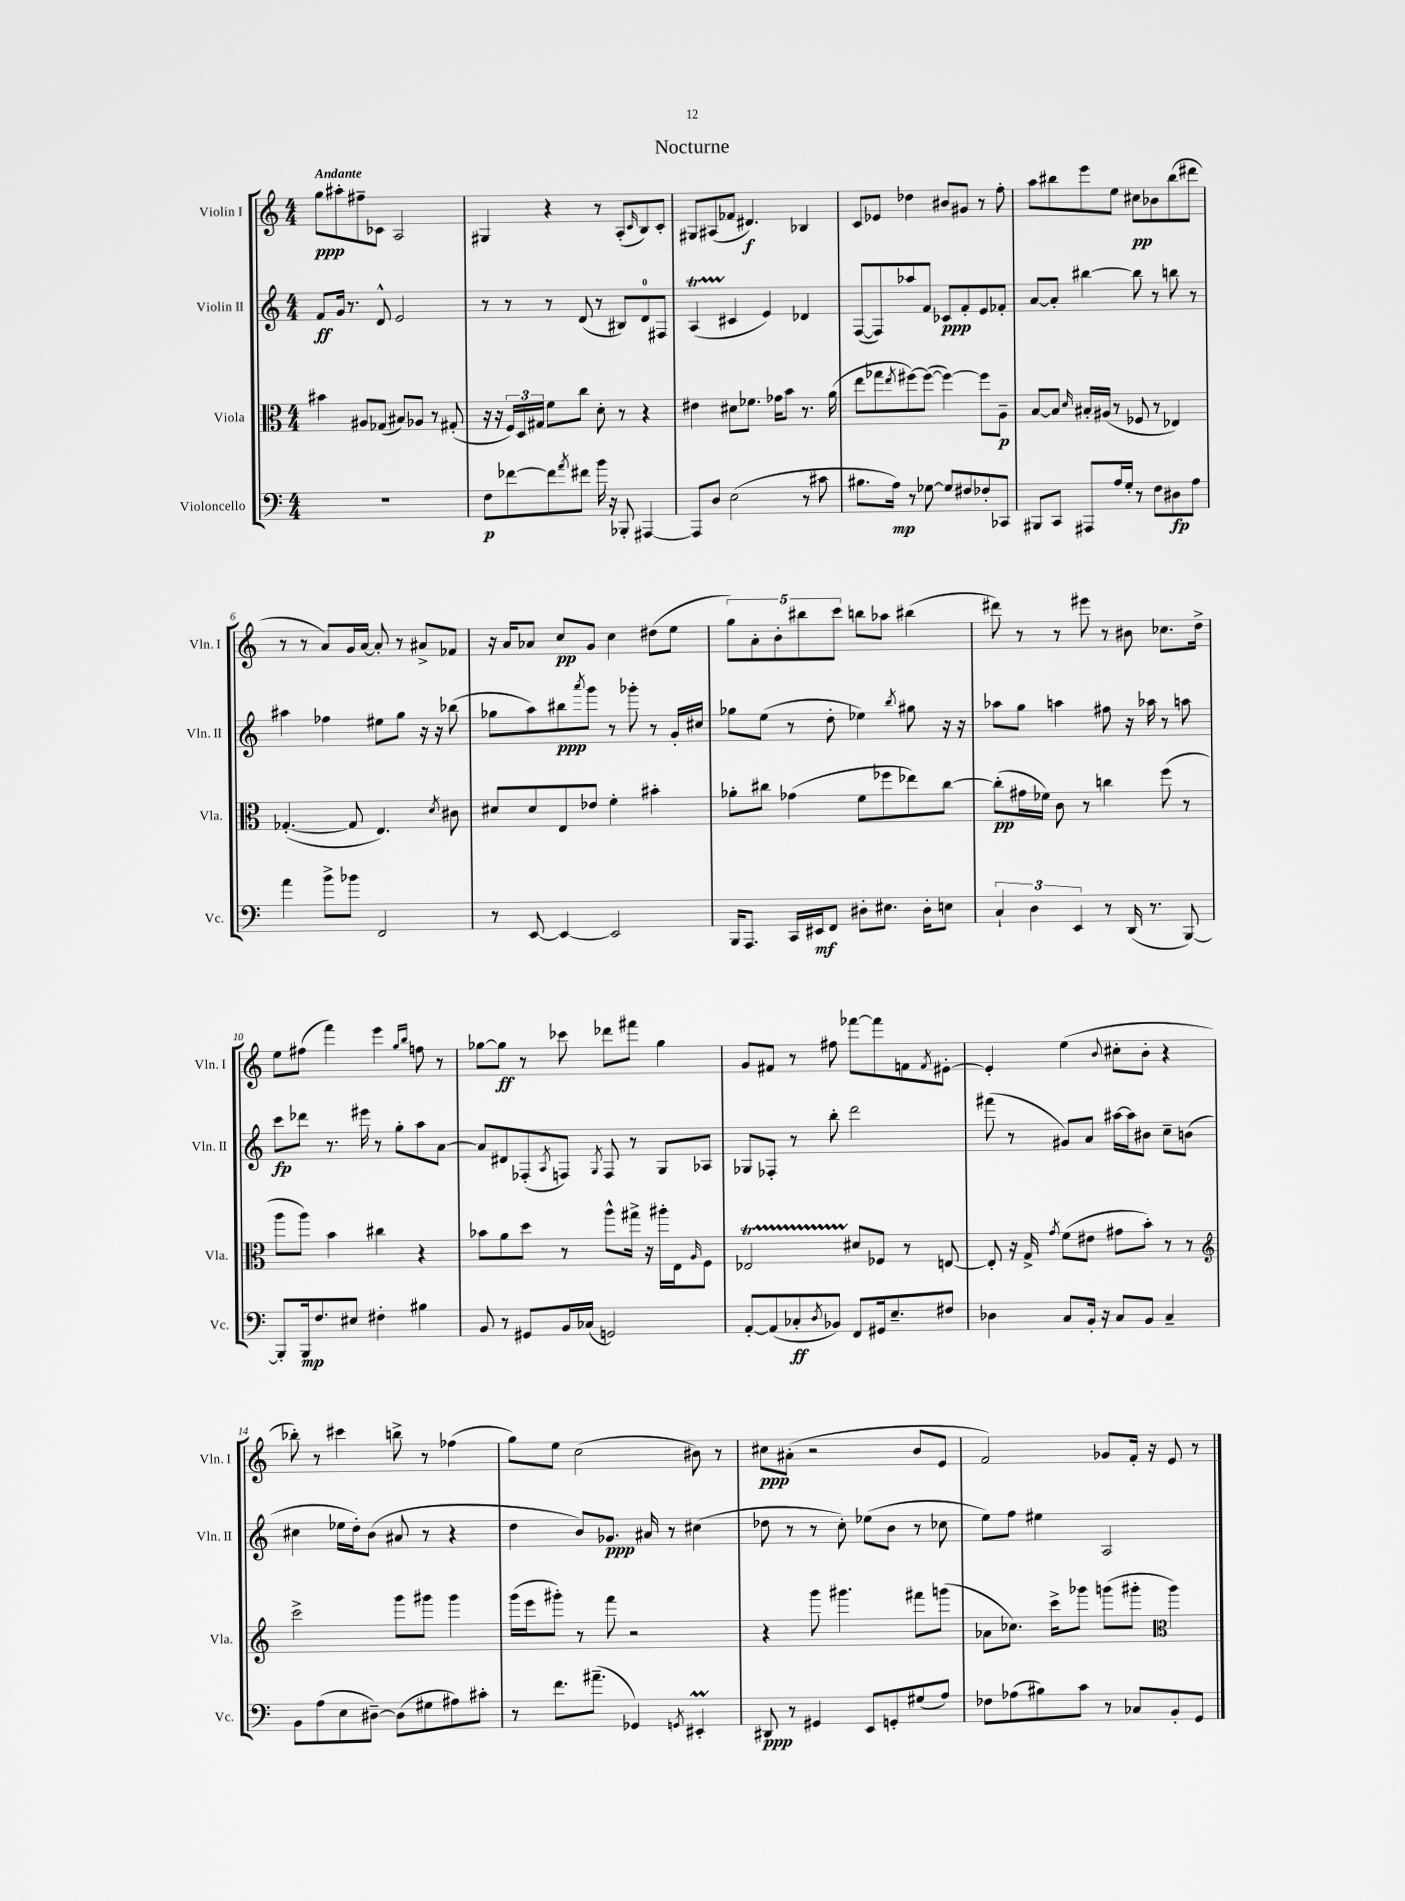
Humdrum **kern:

**kern	**kern	**kern	**kern
*staff4	*staff3	*staff2	*staff1
*clefF4	*clefC3	*clefG2	*clefG2
*k[]	*k[]	*k[]	*k[]
*M4/4	*M4/4	*M4/4	*M4/4
1r	4b#	8f	8gg
.	.	16g	8aa#'
.	.	8.r	.
.	8A#	.	8ff#~
.	(8G-	8d^^	8c-
.	8B#)	2e	2A
.	8A-	.	.
.	8r	.	.
.	(8G#'	.	.
=	=	=	=
8F	16r	8r	4G#
.	16r	.	.
[8f-	24F)	8r	.
.	24D	.	.
.	24G#	.	.
8f-]	8f	8r	4r
8qa	.	.	.
8f#	8cc	(8d	.
16b	8d'	8r	8r
16r	.	.	.
8BBB-'	8r	8B#)	(8A'
.	.	.	16qqc
[4AAA#	4r	8d	8B)
.	.	8F#	8c'
=	=	=	=
8AAA#]	4e#	(4A	8G#
8D	.	.	(8A#
(2E	8d#	4c#	8f-
.	8.f-	.	4.d#)
.	.	4e)	.
.	16g-	.	.
.	8b	.	.
8r	8.r	4d-	4B-
8c#	.	.	.
.	(16a	.	.
=	=	=	=
8.B#	8ee	([8F	8c
.	8gg-	8F])	8e-
16A)	.	.	.
.	8qee	.	.
8r	[8ff#)	8aa-	4dd-
[8G-	(8ff#_	8f	.
8G-]	4ff#_)	8c-	8b#
8F#	.	8f'	8g#
8F-'	8ff#]	8e	8r
8CC-	8A~	8f-'	8ff'
=	=	=	=
8BBB#	[8B	[8a	8aa
8CC	8B]	8a']	8bb#
.	16qqd	.	.
8AAA#	16B#'	[4bb#	8eee
.	(16A#	.	.
16A	8r	.	8ee
16G'	.	.	.
8r	8F-	8bb#]	8cc#
8F	8r	8r	8b-
8D#	4E-)	8bb	(8bb#
8A	.	8r	8ddd#
=	=	=	=
4a	([4.G-'	4aa#	8r
.	.	.	8r
8b^	.	4ff-	8a)
8b-	8G-]	.	16g
.	.	.	[16a
2FF	4.E)	8ee#	8a']
.	.	8gg	8r
.	.	16r	8a#^
.	.	16r	.
.	8qd	.	.
.	8c#	(8bb-	8f-
=	=	=	=
8r	8d#	8gg-	16r
.	.	.	16a
[8EE	8d#	8aa)	8a-
4EE_	8E	8bb#	8cc
.	.	8qaaa	.
.	8e-	8ggg	8g
2EE]	4f'	8r	4cc
.	.	8ggg-'	.
.	4b#'	8r	(8dd#
.	.	16g'	8ee
.	.	16cc#	.
=	=	=	=
16BBB	8a-'	8gg-	10gg)
8.AAA	.	.	.
.	.	.	10a'
.	8cc#	(8ee	.
.	.	.	10b'
16CC	(4g-	8r	.
.	.	.	10bb#
16EE#	.	.	.
8FF	.	8dd'	.
.	.	.	10ccc
8D#'	8f	4ee-)	8bb
8.E#	8ff-	.	8aa-
.	.	8qbb	.
.	8ee-)	8gg#	(4bb#
16D#'	.	.	.
8E	[8cc#	16r	.
.	.	16r	.
=	=	=	=
6C`	(8cc#']	8aa-	8ddd#)
.	16g#	8gg	8r
6D	.	.	.
.	16f-)	.	.
.	8c	4aa	8r
6EE	.	.	.
.	8r	.	8eee#
8r	4cc	8ff#	8r
(16DD	.	16r	8b#
8.r	.	16aa-	.
.	(8ff	8r	8.cc-
[8BBB)	8r	8aa	.
.	.	.	16dd^
=	=	=	=
8BBB']	8aa	8ccc	8ee
16BBB	8aa)	8ddd-	(8ff#
8.F	.	.	.
.	4b	8.r	4fff)
8E#	.	.	.
.	.	16eee#	.
4F#'	4cc#	8r	4eee
.	.	8gg'	.
.	.	.	16qqgg
.	.	.	16qqbb
4B#	4r	8aa	8ff
.	.	[8a	8r
=	=	=	=
8BB	8b-	8a]	[8gg-
8r	8a	8d#	8gg-]
8GG#	8dd	(8F-'	8r
.	.	8qA	.
16BB	8r	8F)	8ccc-
(16C-	.	.	.
.	.	8qG	.
2GG)	8aa^^	8F	8ddd-
.	16gg#^	8r	8fff#
.	16r	.	.
.	16aa#'	8G	4gg-
.	16E	.	.
.	16qqA	.	.
.	8F	8A-	.
=	=	=	=
[8AA'	2E-	8G-	8g
(8AA]	.	8F-'	8f#
8C-'	.	8r	8r
8qD	.	.	.
8BB-)	.	8bb'	8ff#
8FF	8d#	2ddd	[8fff-
16GG#	8F-	.	8fff-]
8.E~	.	.	.
.	8r	.	8f
.	.	.	8qf
8F#	[8E	.	[8e#'
=	=	=	=
4D-	8E']	(8fff#	4e#']
.	16r	8r	.
.	16G^	.	.
.	8qg	.	.
8C	(8f	8g#)	(4ee
16BB'	8e#	8a	.
16r	.	.	.
.	.	.	8qqb
8C	8g#	[16aa#	8cc#'
.	.	16aa#]	.
8BB	8b')	8b#	8b'
4C~	8r	8cc~	4r
.	8r	(8b	.
=	=	=	=
*	*clefG2	*	*
8BB	2ccc^	4cc#	8bb-')
(8A	.	.	8r
8E	.	16ee-	4ccc#
.	.	16dd')	.
[8D#~)	.	(8b	.
(8D#]	8ggg	8a#	8bb^
8G#	8ggg#	8r	8r
8A#)	4ggg#	4r	(4ff-
8c#'	.	.	.
=	=	=	=
8r	(16ggg	4dd	8gg)
.	16eee	.	.
8.f	8ggg#')	.	8ee
.	8r	8b)	(2cc
(8.a#~	.	.	.
.	8fff	8.g-	.
4GG-)	2r	.	.
.	.	16a#	.
.	.	8r	.
8qGG	.	.	.
4EE#'	.	(4cc#	8b#)
.	.	.	8r
=	=	=	=
8DD#	4r	8dd-	8cc#
8r	.	8r	(8a#'
4GG#	8ggg	8r	2r
.	4.ggg#	8cc')	.
8EE	.	(8ee-	.
8GG'	.	8b	.
(8G#	8fff#	8r	8b
8A)	(8ggg	8cc-	8e
=	=	=	=
8F-	8a-	8ee)	2f)
(8A-	8.cc-)	8ff	.
8B#)	.	4ee#	.
.	16ccc^	.	.
8c	8ggg-	.	.
8r	(8ggg	2A	8g-
8C-	8ggg#'	.	16f'
.	.	.	16r
*	*clefC3	*	*
8BB'	4aa)	.	8e
8GG	.	.	8r
==	==	==	==
*-	*-	*-	*-
